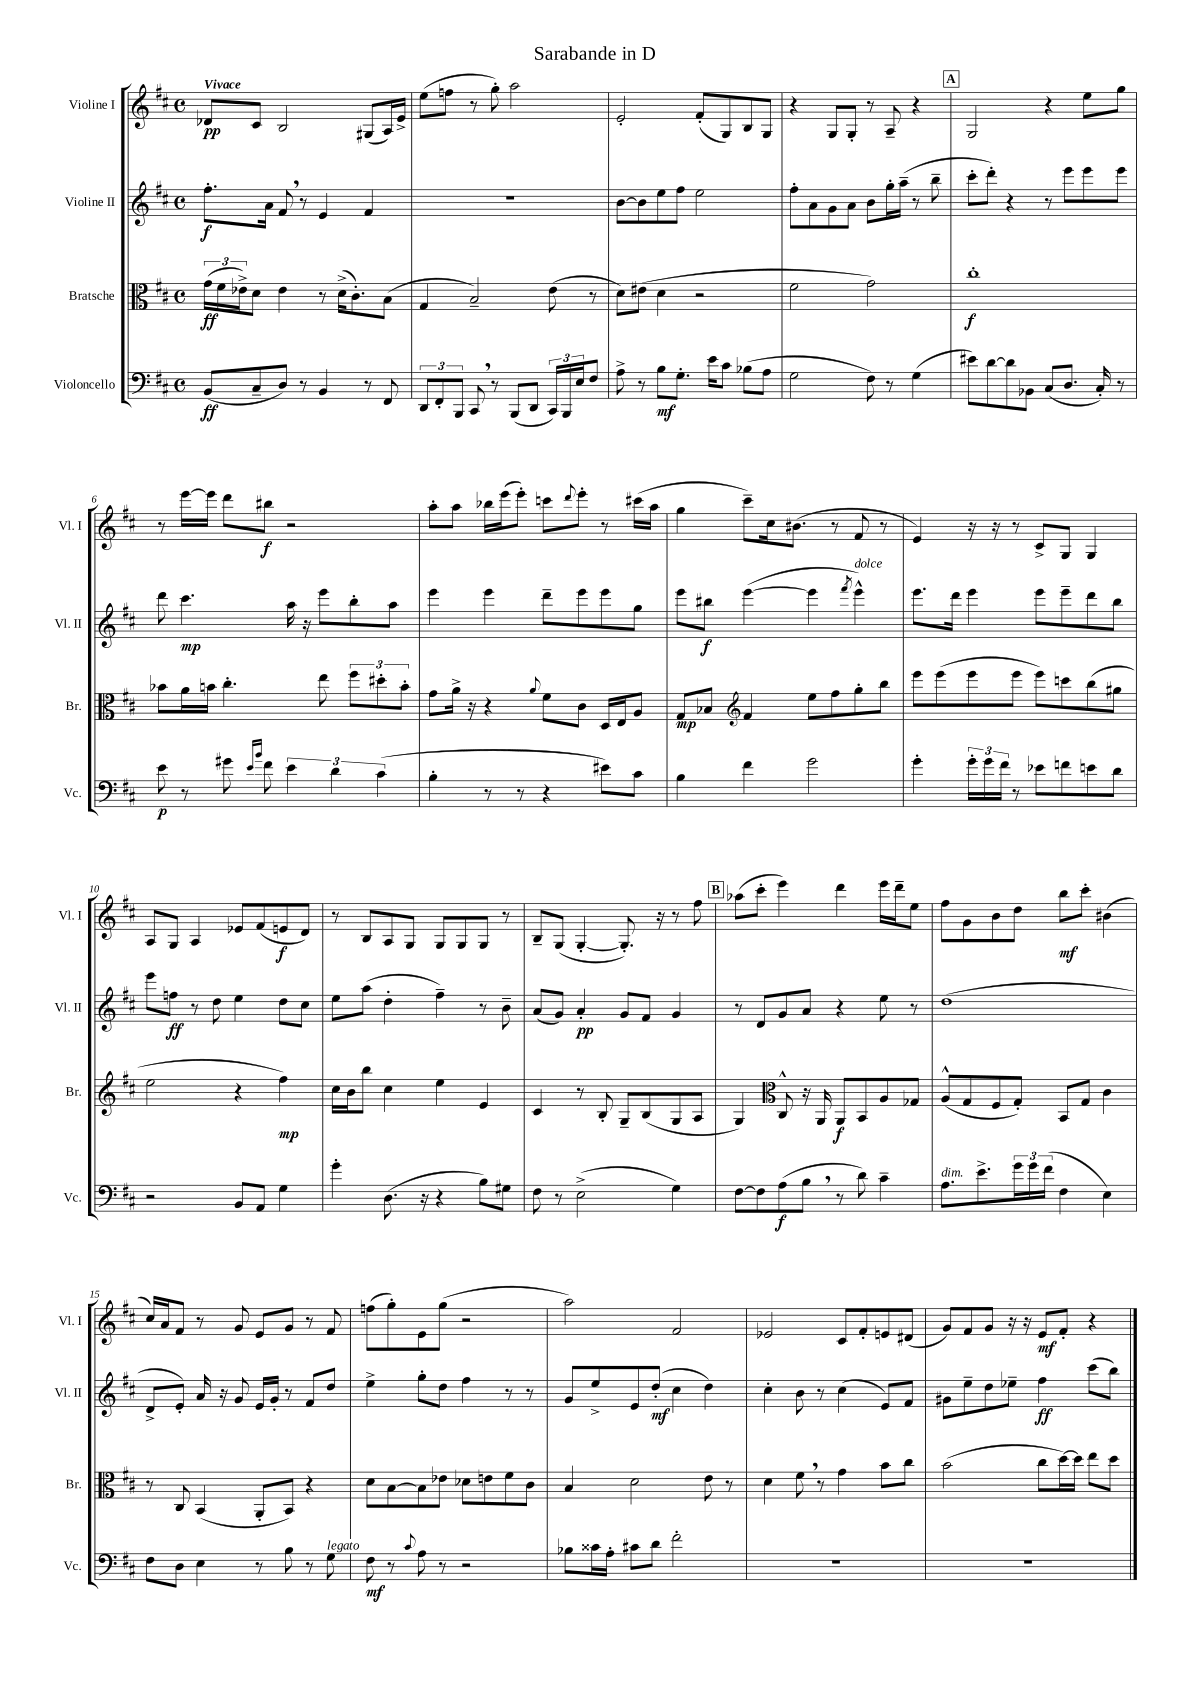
\header { title = "Sarabande in D" }
<<
\new StaffGroup <<
\new Staff = "s0" \with { instrumentName = "Violine I" shortInstrumentName = "Vl. I" } {
    \clef treble \key d \major \defaultTimeSignature \time 4/4 \tempo "Vivace"
    des'8\pp cis'8 b2 gis8( a16) e'16-> |
    e''8( f''8 r8 g''8-.) a''2 |
    e'2-. fis'8-.( g8) b8 g8 |
    r4 g8 g8-. r8 a8-- r4 |
    \mark \markup { \box "A" } g2 r4 e''8 g''8 |
    r8 e'''16~ e'''16 d'''8 bis''8\f r2 |
    a''8-. a''8 bes''16 e'''16( e'''8-.) c'''8 \appoggiatura { d'''8 } e'''8-. r8 cis'''16( a''16 |
    g''4 cis'''8--) cis''16 bis'8.( r8 fis'8 r8 |
    e'4) r16 r16 r8 cis'8-> g8 g4 |
    a8 g8 a4 ees'8 fis'8( e'8\f d'8) |
    r8 b8 a8 g8 g8 g8 g8 r8 |
    b8-- g8( g4~-. g8.-.) r16 r8 fis''8 |
    \mark \markup { \box "B" } aes''8( cis'''8-. e'''4) d'''4 e'''16 d'''16-- e''8 |
    fis''8 g'8 b'8 d''8 b''8\mf cis'''8-. bis'4( |
    cis''16) a'16 fis'8 r8 g'8 e'8 g'8 r8 fis'8 |
    f''8( g''8-.) e'8 g''8( r2 |
    a''2) fis'2 |
    ees'2 cis'8 fis'8-. e'8 dis'8( |
    g'8) fis'8 g'8 r16 r16 e'8\mf fis'8-. r4 \bar "|." |
}
\new Staff = "s1" \with { instrumentName = "Violine II" shortInstrumentName = "Vl. II" } {
    \clef treble \key d \major \defaultTimeSignature \time 4/4
    fis''8.-.\f a'16 fis'8 \breathe r8 e'4 fis'4 |
    R1 |
    b'8~ b'8 e''8 fis''8 e''2 |
    fis''8-. a'8 g'8 a'8 b'8 g''16-. a''16--( r8 b''8-- |
    \mark \markup { \box "A" } cis'''8-. d'''8-.) r4 r8 e'''8 e'''8 e'''8 |
    d'''8 cis'''4.\mp a''16 r16 e'''8 b''8-. a''8 |
    e'''4 e'''4 d'''8-- e'''8 e'''8 g''8 |
    e'''8 bis''8\f e'''4~( e'''4 \acciaccatura { fis'''8 } e'''4-^^\markup { \italic "dolce" }) |
    e'''8. d'''16 e'''4 e'''8 e'''8-- d'''8 b''8 |
    e'''8 f''8\ff r8 d''8 e''4 d''8 cis''8 |
    e''8 a''8( d''4-. fis''4--) r8 b'8-- |
    a'8( g'8) a'4-.\pp g'8 fis'8 g'4 |
    \mark \markup { \box "B" } r8 d'8 g'8 a'8 r4 e''8 r8 |
    d''1( |
    d'8-> e'8-.) a'16 r16 g'8 e'16 g'16-. r8 fis'8 d''8 |
    e''4-> g''8-. d''8 fis''4 r8 r8 |
    g'8 e''8-> e'8 d''8-.\mf( cis''4 d''4) |
    cis''4-. b'8 r8 cis''4( e'8) fis'8 |
    gis'8 e''8-- d''8 ees''8-- fis''4\ff cis'''8( b''8) \bar "|." |
}
\new Staff = "s2" \with { instrumentName = "Bratsche" shortInstrumentName = "Br." } {
    \clef alto \key d \major \defaultTimeSignature \time 4/4
    \tuplet 3/2 { g'16\ff( fis'16 ees'16->) } d'8 ees'4 r8 d'16->( cis'8.-.) b8( |
    g4 b2--) e'8( r8 |
    d'8) eis'8( d'4 r2 |
    fis'2 g'2) |
    \mark \markup { \box "A" } cis''1-.\f |
    bes'8 a'16 b'16 cis''4.-. e''8 \tuplet 3/2 { fis''8 dis''8-. b'8-. } |
    g'8 a'16-> r16 r4 \appoggiatura { a'8 } fis'8 cis'8 d16 e16 a8 |
    g8\mp bes8 \clef treble fis'4 e''8 fis''8 g''8-. b''8 |
    e'''8 e'''8( e'''8 e'''8 e'''8) c'''8 b''8( gis''8 |
    e''2 r4 fis''4\mp) |
    cis''16 b'16 b''8 cis''4 e''4 e'4 |
    cis'4 r8 b8-. g8-- b8( g8 a8 |
    \mark \markup { \box "B" } g4) \clef alto cis8-^ r16 a,16 a,8\f b,8 a8 ges8 |
    a8-^( g8 fis8 g8-.) b,8 g8 cis'4 |
    r8 cis8 b,4( a,8-. b,8) r4 |
    d'8 b8~ b8 ees'8 des'8 e'8 fis'8 cis'8 |
    b4 d'2 e'8 r8 |
    d'4 fis'8 \breathe r8 g'4 b'8 cis''8 |
    b'2( cis''8 d''16~) d''16 e''8 d''8 \bar "|." |
}
\new Staff = "s3" \with { instrumentName = "Violoncello" shortInstrumentName = "Vc." } {
    \clef bass \key d \major \defaultTimeSignature \time 4/4
    b,8\ff( cis8-- d8) r8 b,4 r8 fis,8 |
    \tuplet 3/2 { d,8 fis,8-. b,,8 } cis,8 \breathe r8 b,,8( d,8 \tuplet 3/2 { cis,16) b,,16 e16 } fis8 |
    a8-> r8 b8\mf g8.-. e'16 cis'8 bes8( a8 |
    g2 fis8) r8 g4( |
    \mark \markup { \box "A" } eis'8) d'8~ d'8 bes,8 cis8( d8. cis16-.) r8 |
    e'8\p r8 gis'8 \grace { e'16 b'16 } fis'8 \tuplet 3/2 { e'4 d'4 cis'4( } |
    b4-. r8 r8 r4 eis'8) cis'8 |
    b4 fis'4 g'2 |
    g'4-. \tuplet 3/2 { g'16-. g'16 fis'16 } r8 ees'8 f'8 e'8 d'8 |
    r2 b,8 a,8 g4 |
    g'4-. d8.( r16 r4 b8) gis8 |
    fis8 r8 e2->( g4) |
    \mark \markup { \box "B" } fis8~ fis8 a8\f( b8 \breathe r8 d'8) cis'4-- |
    a8.^\markup { \italic "dim." } e'8.-> \tuplet 3/2 { g'16 g'16 fis'16( } fis4 e4) |
    fis8 d8 e4 r8 b8 r8 g8^\markup { \italic "legato" } |
    fis8\mf r8 \appoggiatura { cis'8 } a8 r8 r2 |
    bes8 cisis'16 a16-. cis'8 d'8 fis'2-. |
    R1 |
    R1 \bar "|." |
}
>>
>>
